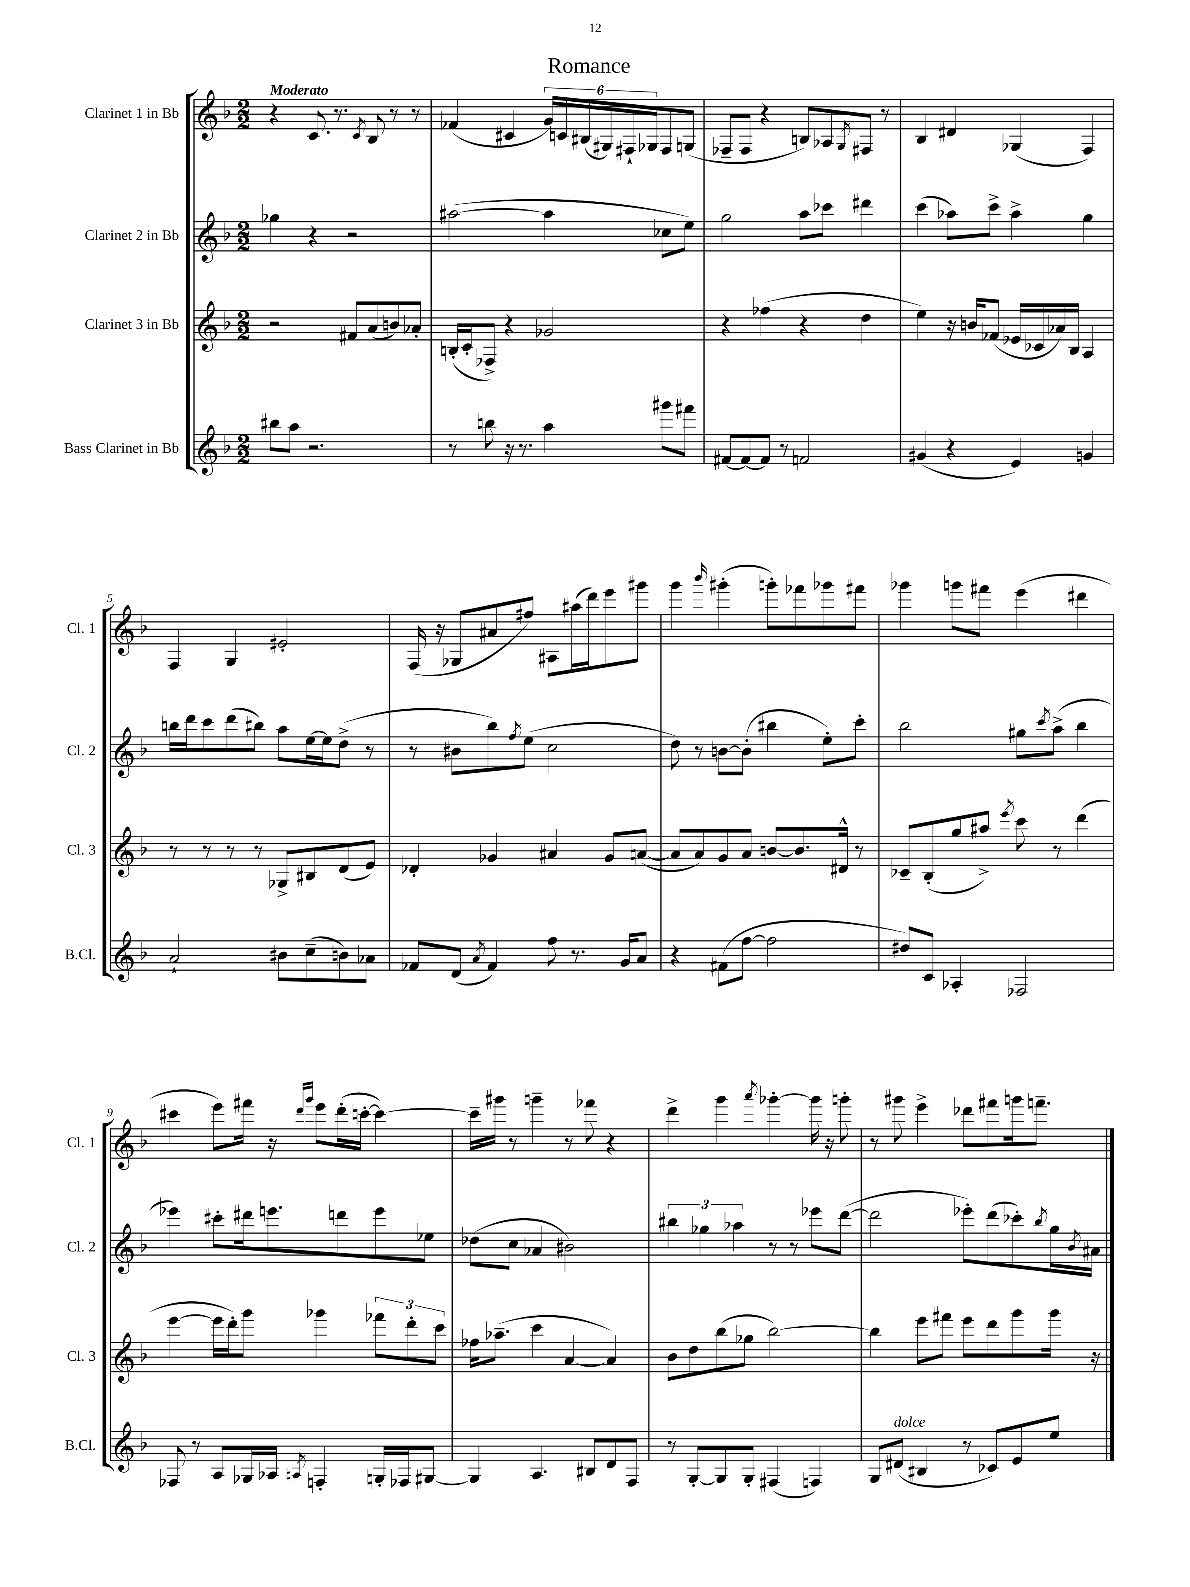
\header { title = "Romance" }
<<
\new StaffGroup <<
\new Staff = "s0" \with { instrumentName = "Clarinet 1 in Bb" shortInstrumentName = "Cl. 1" } {
    \clef treble \key f \major \numericTimeSignature \time 2/2 \tempo "Moderato"
    r4 c'8. r8. \acciaccatura { c'8 } bes8 r8 r8 |
    fes'4( cis'4 \tuplet 6/4 { g'16) c'16 bis16( gis16) fis16-! ges16 } fis8 g8( |
    fes8-- fes8 r4 b8) aes8 \acciaccatura { g8 } fis8 r8 |
    bes4 dis'4 ges4( f4) |
    f4 g4 eis'2-. |
    f16( r16 ges8 ais'8 fis''8) ais8 ais''16( d'''16) e'''8 gis'''8 |
    g'''4 \grace { bes'''16 } gis'''4-.( g'''8-.) fes'''8 ges'''8 fis'''8 |
    ges'''4 g'''8 fis'''8 e'''4( dis'''4 |
    cis'''4 e'''8) fis'''16 r16 \grace { d'''16 g'''16 } e'''8 d'''16-.( c'''16~-. c'''4~) |
    c'''16-- gis'''16 r8 g'''4-- r8 fes'''8 r4 |
    d'''4-> g'''4 \acciaccatura { a'''8 } ges'''4~-. ges'''16 r16 g'''8-. |
    r8 gis'''8 e'''4-> des'''8 fis'''8 g'''16 f'''8.-- \bar "|." |
}
\new Staff = "s1" \with { instrumentName = "Clarinet 2 in Bb" shortInstrumentName = "Cl. 2" } {
    \clef treble \key f \major \numericTimeSignature \time 2/2
    ges''4 r4 r2 |
    ais''2~( ais''4 ces''8 e''8) |
    g''2 a''8 ces'''8 dis'''4 |
    c'''4( aes''8) c'''8-> aes''4-> g''4 |
    b''16 d'''16 c'''8 d'''8( bis''8) a''8 e''16~ e''16 d''8->( r8 |
    r8 bis'8 bes''8) \acciaccatura { f''8 } e''8( c''2 |
    d''8) r8 b'8~ b'8-.( bis''4 e''8-.) c'''8-. |
    bes''2 gis''8 \acciaccatura { c'''8 } a''8->( bes''4 |
    ees'''4) cis'''8-. dis'''16 e'''8. d'''8 e'''8 ees''8 |
    des''8( c''8 aes'4 bis'2) |
    \tuplet 3/2 { bis''4 ges''4 aes''4 } r8 r8 ees'''8 d'''8~( |
    d'''2 ees'''8-.) d'''8( ces'''8-.) \acciaccatura { bes''8 } g''16 \acciaccatura { bes'8 } ais'16 \bar "|." |
}
\new Staff = "s2" \with { instrumentName = "Clarinet 3 in Bb" shortInstrumentName = "Cl. 3" } {
    \clef treble \key f \major \numericTimeSignature \time 2/2
    r2 fis'8 a'8( b'8) aes'8-. |
    b16-.( c'16-. fes8->) r4 ges'2 |
    r4 fes''4( r4 d''4 |
    e''4) r16 b'16 fes'8( ees'16 ces'16 aes'16) bes16 a4 |
    r8 r8 r8 r8 ges8-> bis8 d'8( e'8) |
    des'4-. ges'4 ais'4 ges'8 a'8~( |
    a'8 a'8) g'8 a'8 b'8~ b'8. dis'16-^ r8 |
    ces'8-- bes8-.( g''8 ais''8->) \acciaccatura { e'''8 } c'''8 r8 d'''4( |
    e'''4~ e'''16 d'''16-.) g'''8 ges'''4 \tuplet 3/2 { fes'''8 d'''8-. c'''8 } |
    fes''16 aes''8.--( c'''4 a'4~ a'4) |
    bes'8 d''8 bes''8( ges''8 bes''2~) |
    bes''4 e'''8 fis'''8 e'''8 d'''8 g'''8 g'''16 r16 \bar "|." |
}
\new Staff = "s3" \with { instrumentName = "Bass Clarinet in Bb" shortInstrumentName = "B.Cl." } {
    \clef treble \key f \major \numericTimeSignature \time 2/2
    bis''8 a''8 r2. |
    r8 b''8 r16 r8. a''4 gis'''8 fis'''8 |
    fis'8~ fis'8~ fis'8 r8 f'2 |
    gis'4( r4 e'4) g'4 |
    a'2-! bis'8 c''8--( b'8) aes'8 |
    fes'8 d'8( \acciaccatura { a'8 } fes'4) f''8 r8. g'16 a'8 |
    r4 fis'8( f''8~ f''2 |
    dis''8) c'8 aes4-. fes2 |
    fes8 r8 a8 ges16 aes16 \acciaccatura { a8 } f4-. g16-. fes16 gis8~ |
    gis4 a4. bis8 d'8 f8 |
    r8 g8~-. g8 g8-. fis4( f4) |
    g8 dis'8^\markup { \italic "dolce" }( bis4 r8 ces'8) e'8 e''8 \bar "|." |
}
>>
>>
